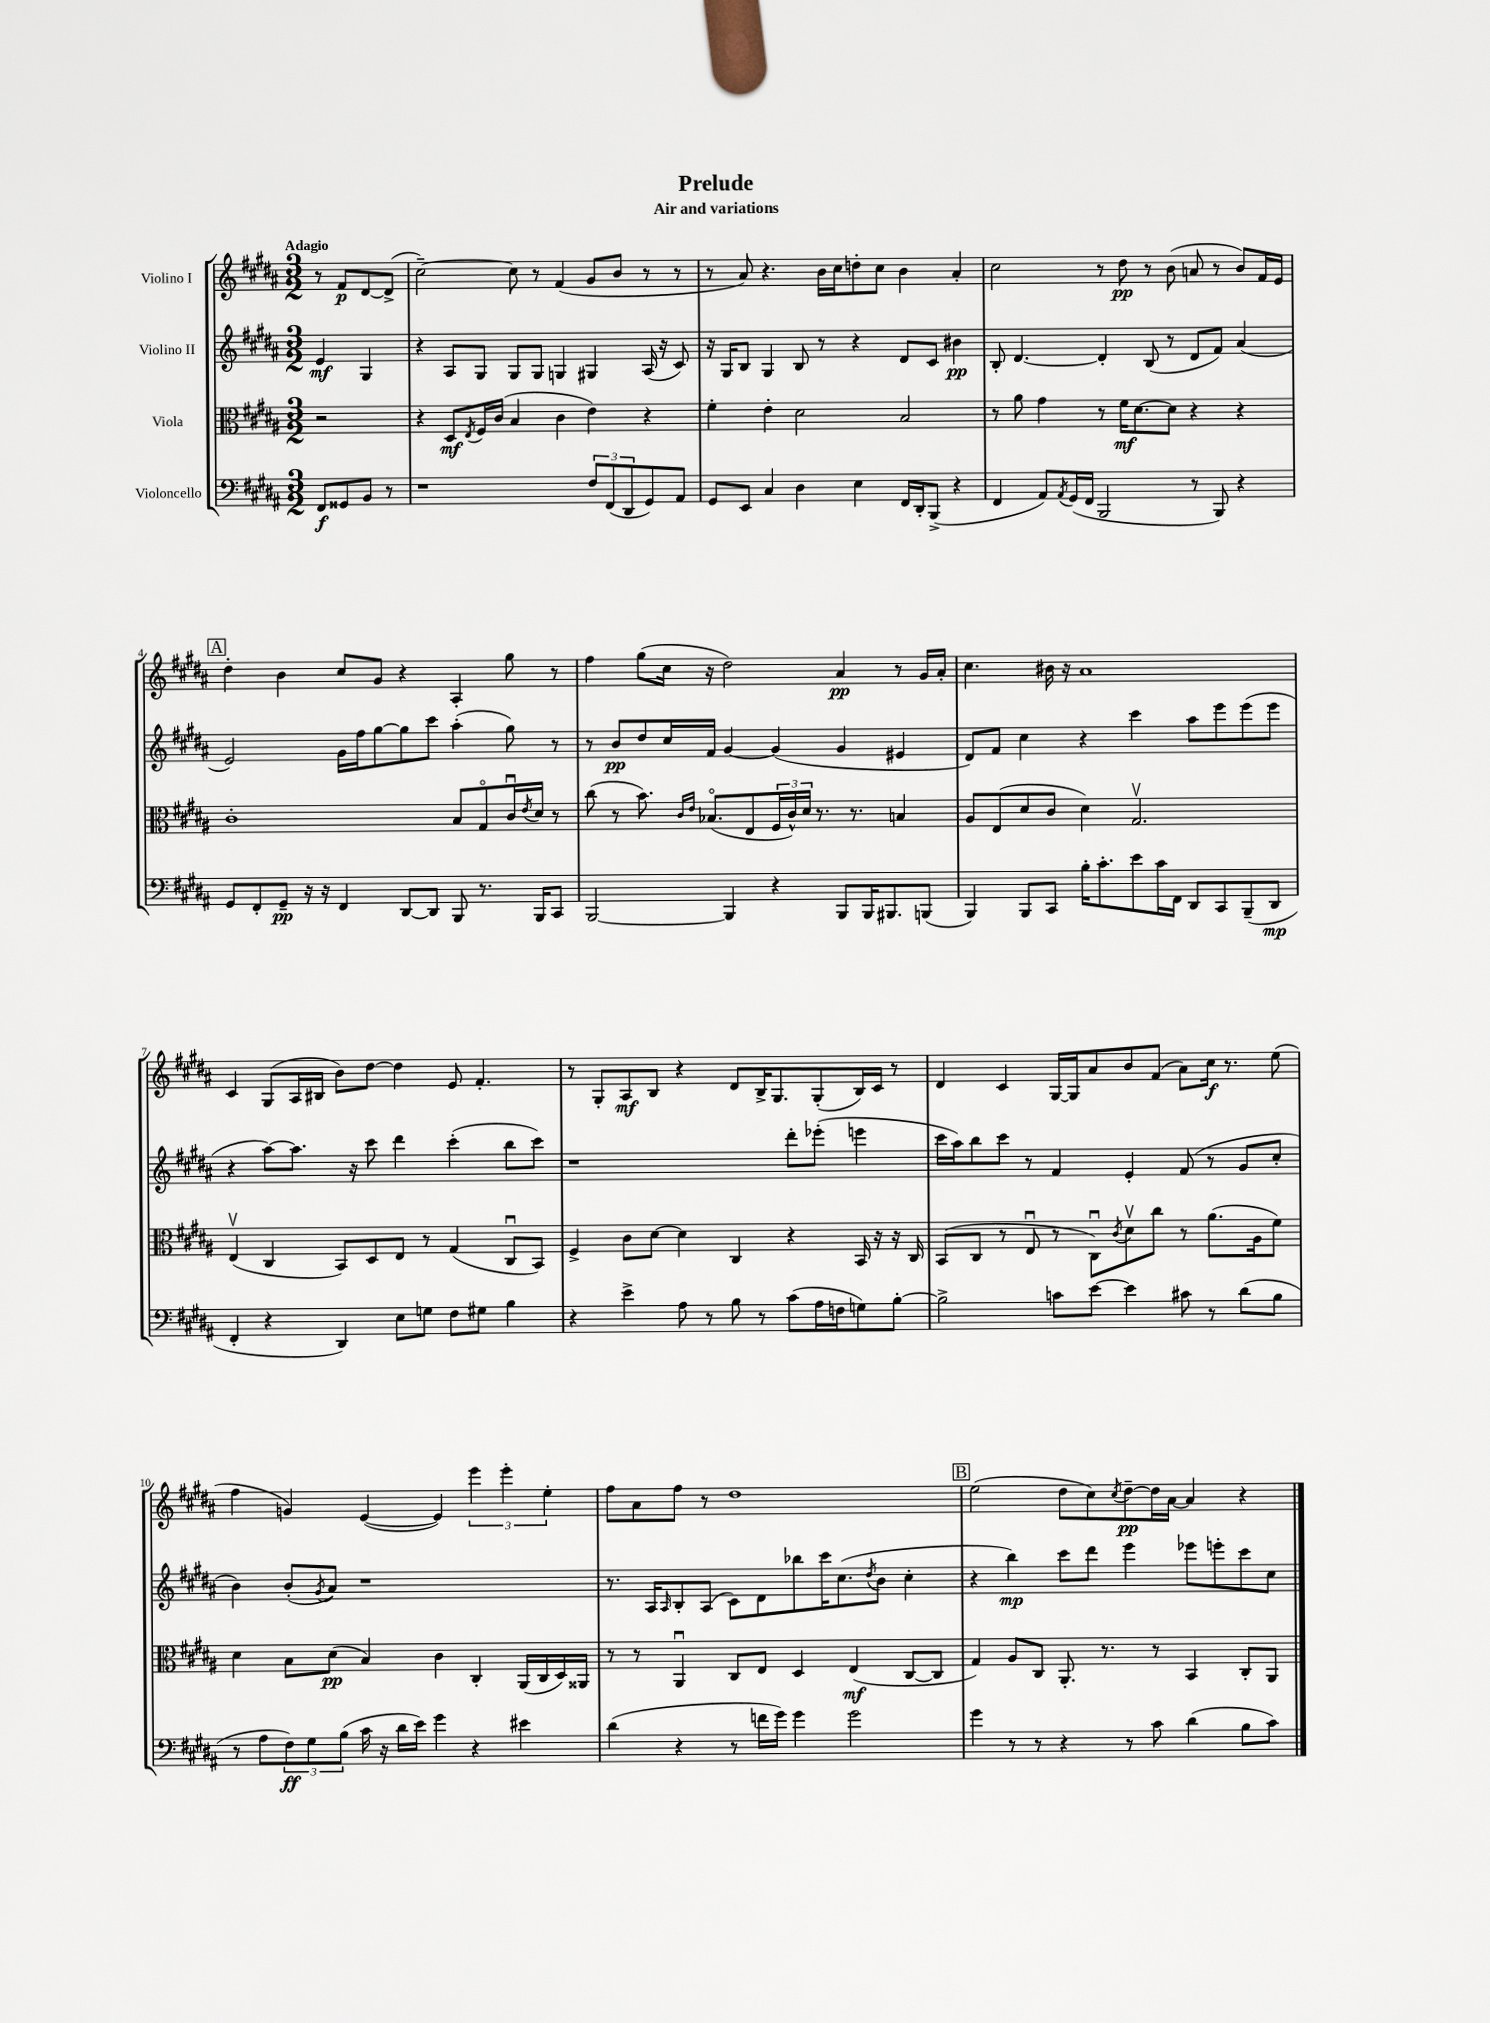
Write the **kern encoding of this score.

**kern	**dynam	**kern	**dynam	**kern	**dynam	**kern	**dynam
*part4	*part4	*part3	*part3	*part2	*part2	*part1	*part1
*staff4	*staff4	*staff3	*staff3	*staff2	*staff2	*staff1	*staff1
*I"Violoncello	*	*I"Viola	*	*I"Violino II	*	*I"Violino I	*
*clefF4	*	*clefC3	*	*clefG2	*	*clefG2	*
*k[f#c#g#d#a#]	*	*k[f#c#g#d#a#]	*	*k[f#c#g#d#a#]	*	*k[f#c#g#d#a#]	*
*M3/2	*	*M3/2	*	*M3/2	*	*M3/2	*
=	=	=	=	=	=	=	=
!	!	!	!	!	!	!LO:TX:a:B:t=Adagio	!
8FF#/L	f	2r	.	4e/	mf	8r	.
8GG##X/	.	.	.	.	.	8f#/L	p
8BB/J	.	.	.	4G#/	.	[8d#/	.
8r	.	.	.	.	.	(8d#^/J]	.
=1	=1	=1	=1	=1	=1	=1	=1
1r	.	4r	.	4r	.	[2cc#~\)	.
.	.	8D#/L	mf	8A#/L	.	.	.
.	.	8qE/	.	.	.	.	.
.	.	16F#/L	.	8G#/J	.	.	.
.	.	(16c#/JJ	.	.	.	.	.
.	.	4B/	.	8G#/L	.	8cc#\]	.
.	.	.	.	8G#/J	.	8r	.
.	.	4c#\	.	4Gn/	.	(4f#/	.
12F#/L	.	4e\)	.	4G#X/	.	8g#/L	.
(12FF#/	.	.	.	.	.	.	.
.	.	.	.	.	.	8b/J	.
12DD#/	.	.	.	.	.	.	.
8GG#/)	.	4r	.	(16A#/	.	8r	.
.	.	.	.	16r	.	.	.
8AA#/J	.	.	.	8c#/)	.	8r	.
=2	=2	=2	=2	=2	=2	=2	=2
8GG#/L	.	4f#'\	.	16r	.	8r	.
.	.	.	.	16G#/KL	.	.	.
8EE/J	.	.	.	8B/J	.	8a#/)	.
4C#/	.	4e'\	.	4G#/	.	4.r	.
4D#\	.	2d#\	.	8B/	.	.	.
.	.	.	.	8r	.	16b\LL	.
.	.	.	.	.	.	16cc#\J	.
4E\	.	.	.	4r	.	8ddn'\	.
.	.	.	.	.	.	8cc#\J	.
16FF#/LL	.	2B/	.	8d#/L	.	4b\	.
16DD#'/J	.	.	.	.	.	.	.
(8BBB^/J	.	.	.	8c#/J	.	.	.
4r	.	.	.	4b#X\	pp	4a#'/	.
=3	=3	=3	=3	=3	=3	=3	=3
4FF#/	.	8r	.	8B'/	.	2cc#\	.
.	.	8a#\	.	[4.d#/	.	.	.
8AA#/L)	.	4g#\	.	.	.	.	.
8qAA#/	.	.	.	.	.	.	.
(16GG#/L	.	.	.	.	.	.	.
16FF#/JJ	.	.	.	.	.	.	.
2BBB/	.	8r	.	4d#'/]	.	8r	.
.	.	16f#\KL	mf	.	.	8dd#\	pp
.	.	[8.d#\	.	.	.	.	.
.	.	.	.	(8B/	.	8r	.
.	.	8d#\J]	.	8r	.	(8b\	.
8r	.	4r	.	8d#/L	.	8an/	.
8BBB/)	.	.	.	8f#/J)	.	8r	.
4r	.	4r	.	(4a#/	.	8b/L)	.
.	.	.	.	.	.	16f#/L	.
.	.	.	.	.	.	16e/JJ	.
!!LO:LB:g=z
!!LO:REH:place=s1:t=A
=4	=4	=4	=4	=4	=4	=4	=4
8GG#/L	.	1c#'	.	2e/)	.	4dd#'\	.
8FF#'/	.	.	.	.	.	.	.
8GG#~/J	pp	.	.	.	.	4b\	.
16r	.	.	.	.	.	.	.
16r	.	.	.	.	.	.	.
4FF#/	.	.	.	16g#\LL	.	8cc#/L	.
.	.	.	.	16ff#\J	.	.	.
.	.	.	.	[8gg#\	.	8g#/J	.
[8DD#/L	.	.	.	8gg#\]	.	4r	.
8DD#/J]	.	.	.	8ccc#\J	.	.	.
8BBB/	.	8B/L	.	(4aa#'\	.	4A#'/	.
8.r	.	8G#/	.	.	.	.	.
.	.	16c#u/L	.	8gg#\)	.	8gg#\	.
.	.	8qe/	.	.	.	.	.
16BBB/KL	.	16d#/JJ	.	.	.	.	.
8CC#/J	.	8r	.	8r	.	8r	.
=5	=5	=5	=5	=5	=5	=5	=5
[2BBB/	.	(8cc#\	.	8r	.	4ff#\	.
.	.	8r	.	8b/L	pp	.	.
.	.	8.b\)	.	8dd#/	.	(8gg#\L	.
.	.	.	.	16cc#/L	.	16cc#\Jk	.
.	.	16qqc#/LL	.	.	.	.	.
.	.	16qqe/JJ	.	.	.	.	.
.	.	(8.B-X/L	.	16f#/JJ	.	16r	.
4BBB/]	.	.	.	[4g#/	.	2dd#\)	.
.	.	8E/	.	.	.	.	.
4r	.	24F#/L	.	(4g#/]	.	.	.
.	.	24c#^^/)	.	.	.	.	.
.	.	24d#/JJ	.	.	.	.	.
.	.	8.r	.	.	.	.	.
8BBB/L	.	.	.	4g#/	.	4a#/	pp
.	.	8.r	.	.	.	.	.
16BBB/K	.	.	.	.	.	.	.
8.BBB#X/	.	.	.	.	.	.	.
.	.	4Bn/	.	4e#X/	.	8r	.
(8BBBn/J	.	.	.	.	.	16g#/LL	.
.	.	.	.	.	.	16a#'/JJ	.
=6	=6	=6	=6	=6	=6	=6	=6
4BBB/)	.	8A#/L	.	8d#/L)	.	4.cc#\	.
.	.	(8E/	.	8f#/J	.	.	.
8BBB/L	.	8d#/	.	4cc#\	.	.	.
8CC#/J	.	8c#/J	.	.	.	16b#X\	.
.	.	.	.	.	.	16r	.
16B'\KL	.	4d#\)	.	4r	.	1a#	.
8.c#'\	.	.	.	.	.	.	.
8e\	.	2.G#v/	.	4ccc#\	.	.	.
16c#\L	.	.	.	.	.	.	.
16FF#\JJ	.	.	.	.	.	.	.
8DD#/L	.	.	.	8aa#\L	.	.	.
8CC#/	.	.	.	8eee\	.	.	.
(8BBB~/	.	.	.	(8eee\	.	.	.
8DD#/J	mp	.	.	8eee\J	.	.	.
!!LO:LB:g=z
=7	=7	=7	=7	=7	=7	=7	=7
4FF#'/	.	(4Ev/	.	4r	.	4c#/	.
4r	.	4C#/	.	[8aa#\L)	.	(8G#/L	.
.	.	.	.	8.aa#\J]	.	16A#/L	.
.	.	.	.	.	.	16B#X/JJ	.
4DD#/)	.	8BB/L)	.	.	.	8b\L)	.
.	.	.	.	16r	.	.	.
.	.	8D#/	.	8ccc#\	.	[8dd#\J	.
8E\L	.	8E/J	.	4ddd#\	.	4dd#\]	.
8Gn\J	.	8r	.	.	.	.	.
8F#\L	.	(4G#/	.	(4ccc#'\	.	8e/	.
8G#X\J	.	.	.	.	.	4.f#'/	.
4B\	.	8C#u/L	.	8bb\L	.	.	.
.	.	8BB/J)	.	8ccc#\J)	.	.	.
=8	=8	=8	=8	=8	=8	=8	=8
4r	.	4F#^/	.	1r	.	8r	.
.	.	.	.	.	.	8G#'/L	.
4e^\	.	8c#\L	.	.	.	8A#/	mf
.	.	[8d#\J	.	.	.	8B/J	.
8A#\	.	4d#\]	.	.	.	4r	.
8r	.	.	.	.	.	.	.
8B\	.	4C#/	.	.	.	8d#/L	.
8r	.	.	.	.	.	16B^/K	.
.	.	.	.	.	.	8.G#/	.
(8c#\L	.	4r	.	8ddd#'\L	.	.	.
16A#\L	.	.	.	(8eee-X'\J	.	(8G#'/	.
16Fn\J	.	.	.	.	.	.	.
8Gn\)	.	16BB/	.	4eeen\	.	16B/L)	.
.	.	16r	.	.	.	16c#/JJ	.
[8B'\J	.	16r	.	.	.	8r	.
.	.	16C#/	.	.	.	.	.
=9	=9	=9	=9	=9	=9	=9	=9
2B^\]	.	(8BB/L	.	16ccc#\LL	.	4d#/	.
.	.	.	.	16aa#\J)	.	.	.
.	.	8C#/J	.	8bb\	.	.	.
.	.	8r	.	8ccc#\J	.	4c#/	.
.	.	8Eu/	.	8r	.	.	.
8cn\L	.	8r	.	4f#/	.	[16G#/LL	.
.	.	.	.	.	.	16G#/J]	.
[8e\J	.	8C#u\L)	.	.	.	8a#/	.
.	.	8qc#/	.	.	.	.	.
4e\]	.	8d#v\	.	4e'/	.	8b/	.
.	.	8cc#\J	.	.	.	(8f#/J	.
8c#X\	.	8r	.	(8f#/	.	8a#\L)	.
8r	.	(8.a#\L	.	8r	.	16cc#\Jk	f
.	.	.	.	.	.	8.r	.
(8d#\L	.	.	.	8g#/L	.	.	.
.	.	16A#\k	.	.	.	.	.
8B\J	.	8f#\J)	.	8cc#'/J	.	(8ee\	.
!!LO:LB:g=z
=10	=10	=10	=10	=10	=10	=10	=10
8r	.	4d#\	.	4b\)	.	4ff#\	.
8A#\L	.	.	.	.	.	.	.
12F#\)	ff	8B\L	.	(8b'/L	.	4gn/)	.
12G#\	.	.	.	.	.	.	.
.	.	.	.	8qg#/	.	.	.
.	.	(8d#\J	pp	8a#/J)	.	.	.
(12B\J	.	.	.	.	.	.	.
16c#\	.	4B/)	.	1r	.	([4e/	.
16r	.	.	.	.	.	.	.
16d#\LL	.	.	.	.	.	.	.
16e\JJ)	.	.	.	.	.	.	.
4g#\	.	4c#\	.	.	.	4e/])	.
4r	.	4C#'/	.	.	.	6eee\	.
.	.	.	.	.	.	6eee'\	.
4e#X\	.	(16AA#/LL	.	.	.	.	.
.	.	16C#/	.	.	.	.	.
.	.	.	.	.	.	6ee'\	.
.	.	16D#/)	.	.	.	.	.
.	.	16AA##X/JJ	.	.	.	.	.
=11	=11	=11	=11	=11	=11	=11	=11
(4d#\	.	8r	.	8.r	.	8ff#\L	.
.	.	8r	.	.	.	8a#\	.
.	.	.	.	16A#/KL	.	.	.
.	.	.	.	16qqA#/	.	.	.
4r	.	4AA#u/	.	8B'/	.	8ff#\J	.
.	.	.	.	(8A#/J	.	8r	.
8r	.	8C#/L	.	8c#\L)	.	1dd#	.
16fn\LL	.	8E/J	.	8d#\	.	.	.
16g#\JJ)	.	.	.	.	.	.	.
4g#\	.	4D#/	.	8bb-X\	.	.	.
.	.	.	.	16ccc#\K	.	.	.
.	.	.	.	(8.cc#\	.	.	.
2g#\	.	(4E/	mf	.	.	.	.
.	.	.	.	8qdd#/	.	.	.
.	.	.	.	8b\J	.	.	.
.	.	[8C#/L	.	4cc#'\	.	.	.
.	.	8C#/J]	.	.	.	.	.
!!LO:REH:place=s1:t=B
=12	=12	=12	=12	=12	=12	=12	=12
4g#\	.	4G#/)	.	4r	.	(2ee\	.
8r	.	8A#/L	.	4bb\)	mp	.	.
8r	.	8C#/J	.	.	.	.	.
4r	.	8.AA#'/	.	8ccc#\L	.	8dd#\L	.
.	.	.	.	8ddd#\J	.	8cc#\)	.
.	.	8.r	.	.	.	.	.
.	.	.	.	.	.	8qcc#/	.
8r	.	.	.	4eee\	.	[8dd#~\	pp
8c#\	.	8r	.	.	.	16dd#\L]	.
.	.	.	.	.	.	[16a#\JJ	.
(4d#\	.	4BB/	.	8eee-X\L	.	4a#/]	.
.	.	.	.	8eeen'\	.	.	.
8B\L	.	8C#'/L	.	8ccc#\	.	4r	.
8c#\J)	.	8AA#/J	.	8cc#\J	.	.	.
==	==	==	==	==	==	==	==
*-	*-	*-	*-	*-	*-	*-	*-
